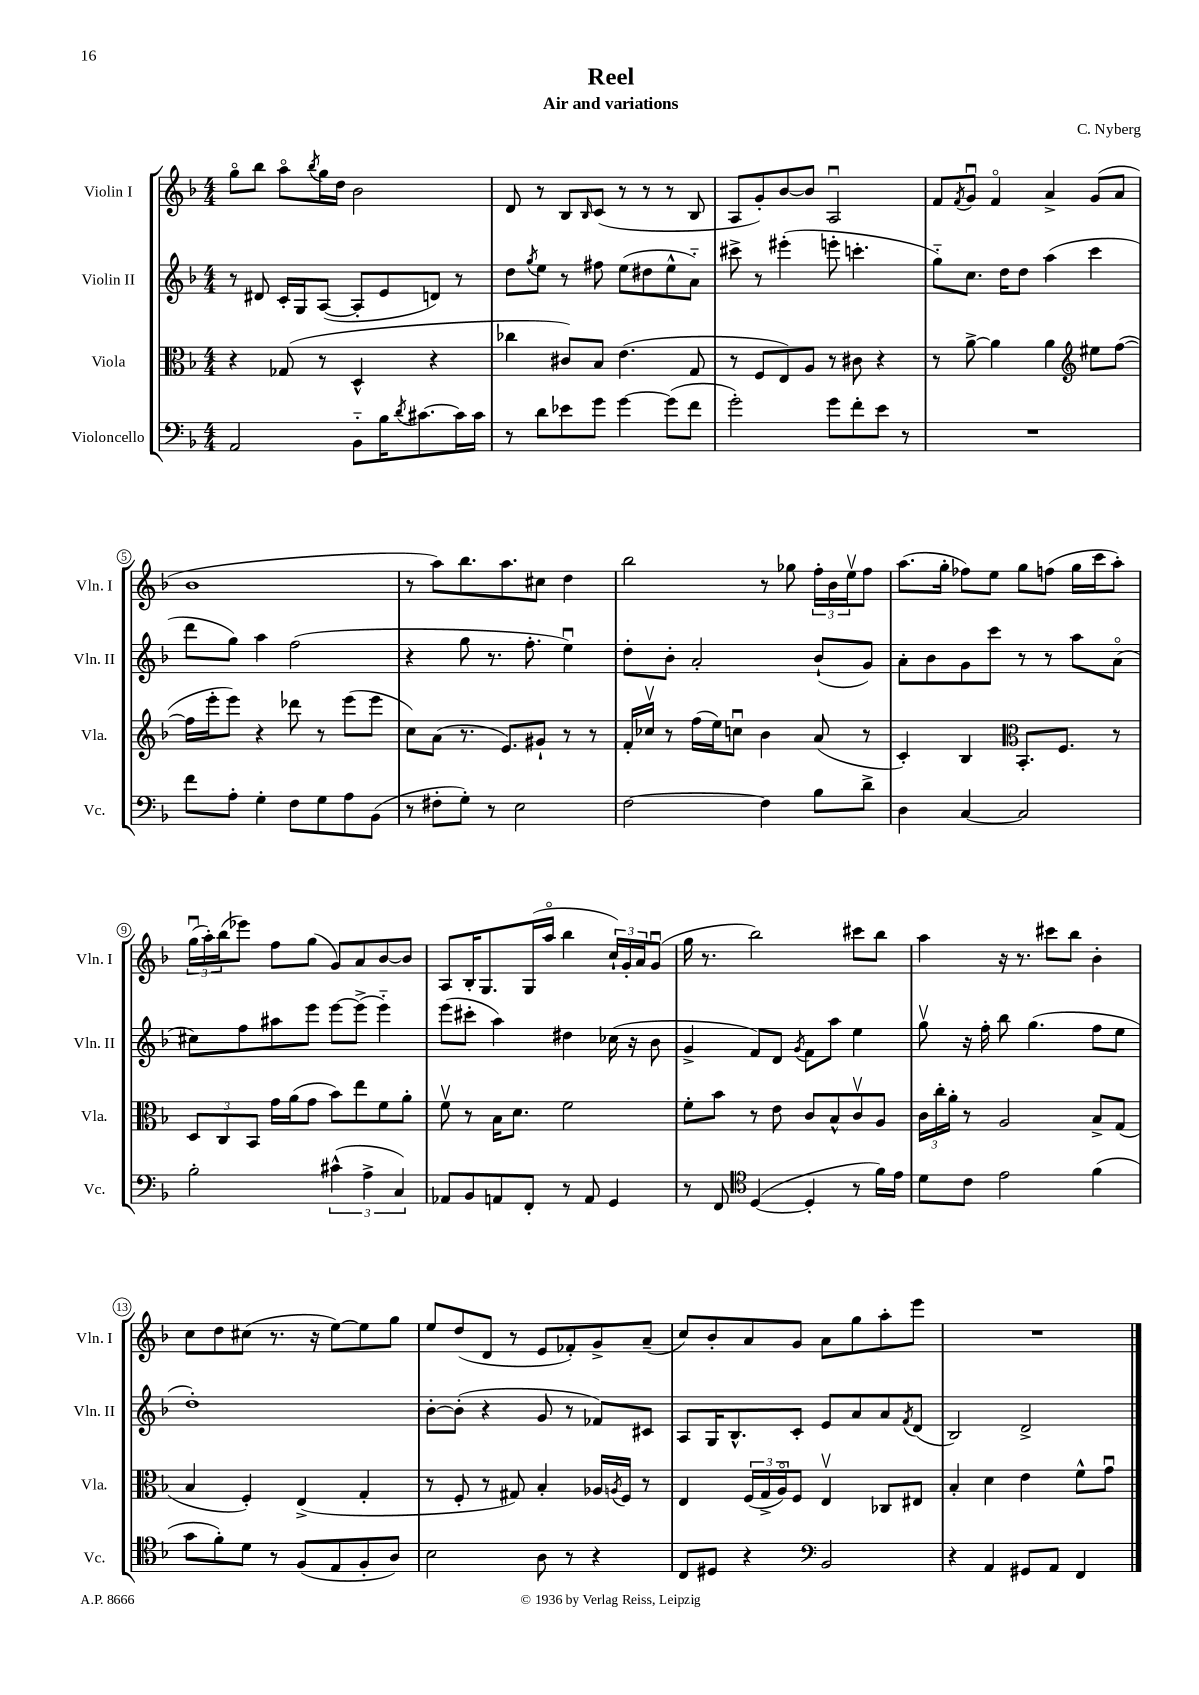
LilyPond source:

\header { title = "Reel" composer = "C. Nyberg" subtitle = "Air and variations" }
<<
\new StaffGroup <<
\new Staff = "s0" \with { instrumentName = "Violin I" shortInstrumentName = "Vln. I" } {
    \clef treble \key f \major \numericTimeSignature \time 4/4
    g''8\flageolet bes''8 a''8\flageolet \acciaccatura { bes''8 } g''16 d''16 bes'2 |
    d'8 r8 bes8 \grace { bes16 } c'8( r8 r8 r8 bes8 |
    a8 g'8-.) bes'8~ bes'8 a2\downbow |
    f'8 \acciaccatura { f'8 } g'8\downbow f'4\flageolet a'4-> g'8( a'8 |
    bes'1 |
    r8 a''8) bes''8. a''8. cis''8 d''4 |
    bes''2 r8 ges''8 \tuplet 3/2 { f''16-. bes'16 e''16\upbow } f''8 |
    a''8.( g''16-. fes''8) e''8 g''8 f''8( g''16 c'''16 a''8-.) |
    \tuplet 3/2 { g''16\downbow( a''16-.) bes''16( } ees'''8) f''8 g''8( g'8) a'8 bes'8~ bes'8 |
    a8 bes16-. g8. g16( a''16\flageolet bes''4 \tuplet 3/2 { c''16-!) g'16-. a'16 } g'8\downbow( |
    g''16 r8. bes''2) cis'''8 bes''8 |
    a''4 r16 r8. cis'''8 bes''8 bes'4-. |
    c''8 d''8 cis''8( r8. r16 e''8~) e''8 g''8 |
    e''8 d''8( d'8 r8 e'8 fes'8-.) g'8-> a'8--( |
    c''8) bes'8-. a'8 g'8 a'8 g''8 a''8-. e'''8 |
    R1 \bar "|." |
}
\new Staff = "s1" \with { instrumentName = "Violin II" shortInstrumentName = "Vln. II" } {
    \clef treble \key f \major \numericTimeSignature \time 4/4
    r8 dis'8 c'16-. g16 a8~( a8-. e'8 d'8) r8 |
    d''8 \acciaccatura { g''8 } e''8 r8 fis''8 e''8( dis''8 e''8-^ a'8-_) |
    cis'''8-> r8 eis'''4-.( e'''8-. c'''4.-. |
    g''8-_) c''8. d''16 d''8 a''4( c'''4 |
    d'''8 g''8) a''4 f''2( |
    r4 g''8 r8. f''8.-. e''4\downbow) |
    d''8-. bes'8-. a'2-. bes'8-!( g'8) |
    a'8-. bes'8 g'8 c'''8 r8 r8 a''8 a'8\flageolet( |
    cis''8) f''8 ais''8 e'''8 e'''8~ e'''8->( e'''4-_) |
    e'''8( cis'''8-. a''4) dis''4 ces''16( r16 bes'8 |
    g'4-> f'8) d'8 \acciaccatura { g'8 } f'8 a''8 e''4 |
    g''8\upbow r16 f''16-. bes''8 g''4.( f''8 e''8 |
    d''1-.) |
    bes'8~-. bes'8-.( r4 g'8 r8 fes'8) cis'8 |
    a8 g16 bes8.-^ c'8-. e'8 a'8 a'8 \acciaccatura { f'8 } d'8( |
    bes2) d'2-> \bar "|." |
}
\new Staff = "s2" \with { instrumentName = "Viola" shortInstrumentName = "Vla." } {
    \clef alto \key f \major \numericTimeSignature \time 4/4
    r4 ges8( r8 d4-^ r4 |
    ces''4 cis'8) bes8 e'4.( g8 |
    r8 f8 e8) a8 r8 cis'8 r4 |
    r8 a'8~-> a'4 a'4 \clef treble eis''8 f''8~( |
    f''16 e'''16-. e'''8) r4 des'''8 r8 e'''8( e'''8 |
    c''8) a'8( r8. e'8.) gis'8-! r8 r8 |
    f'16-. ces''16\upbow r8 f''16( e''16) c''8\downbow bes'4 a'8( r8 |
    c'4-.) bes4 \clef alto bes,8.-. f8. r8 |
    \tuplet 3/2 { d8 c8 bes,8 } g'16 a'16( g'8 bes'8) e''8 f'8 a'8-. |
    f'8\upbow r8 bes16 d'8. f'2 |
    f'8-. bes'8 r8 e'8 c'8 bes8-^ c'8\upbow a8 |
    \tuplet 3/2 { c'16 c''16-. a'16-. } r8 a2 bes8-> g8( |
    bes4 f4-.) e4->( g4-. |
    r8 f8-. r8 gis8) bes4-. aes16 \acciaccatura { a8 } f16 r8 |
    e4 \tuplet 3/2 { f16( g16-> a16\flageolet) } f8 e4\upbow ces8 eis8 |
    bes4-. d'4 e'4 f'8-^ g'8\downbow \bar "|." |
}
\new Staff = "s3" \with { instrumentName = "Violoncello" shortInstrumentName = "Vc." } {
    \clef bass \key f \major \numericTimeSignature \time 4/4
    a,2 bes,8-_ bes16 \acciaccatura { d'8 } cis'8.~ cis'16 cis'16 |
    r8 d'8 ees'8 g'8 g'4~ g'8( f'8 |
    g'2-.) g'8 f'8-. e'8 r8 |
    R1 |
    f'8 a8-. g4-. f8 g8 a8 bes,8( |
    r8 fis8-. g8-.) r8 e2 |
    f2~ f4 bes8 d'8-> |
    d4 c4~ c2 |
    bes2-. \tuplet 3/2 { cis'4-^( a4-> c4) } |
    aes,8 bes,8 a,8 f,8-. r8 a,8 g,4 |
    r8 f,8 \clef tenor d4~( d4-. r8 f'16) e'16 |
    d'8 c'8 e'2 f'4( |
    g'8 f'8-.) d'8 r8 f8( e8 f8-. a8) |
    bes2 a8 r8 r4 |
    c8 dis8 r4 \clef bass bes,2 |
    r4 a,4 gis,8 a,8 f,4 \bar "|." |
}
>>
>>
\layout { \context { \Score \override BarNumber.stencil = #(make-stencil-circler 0.1 0.3 ly:text-interface::print) } }
